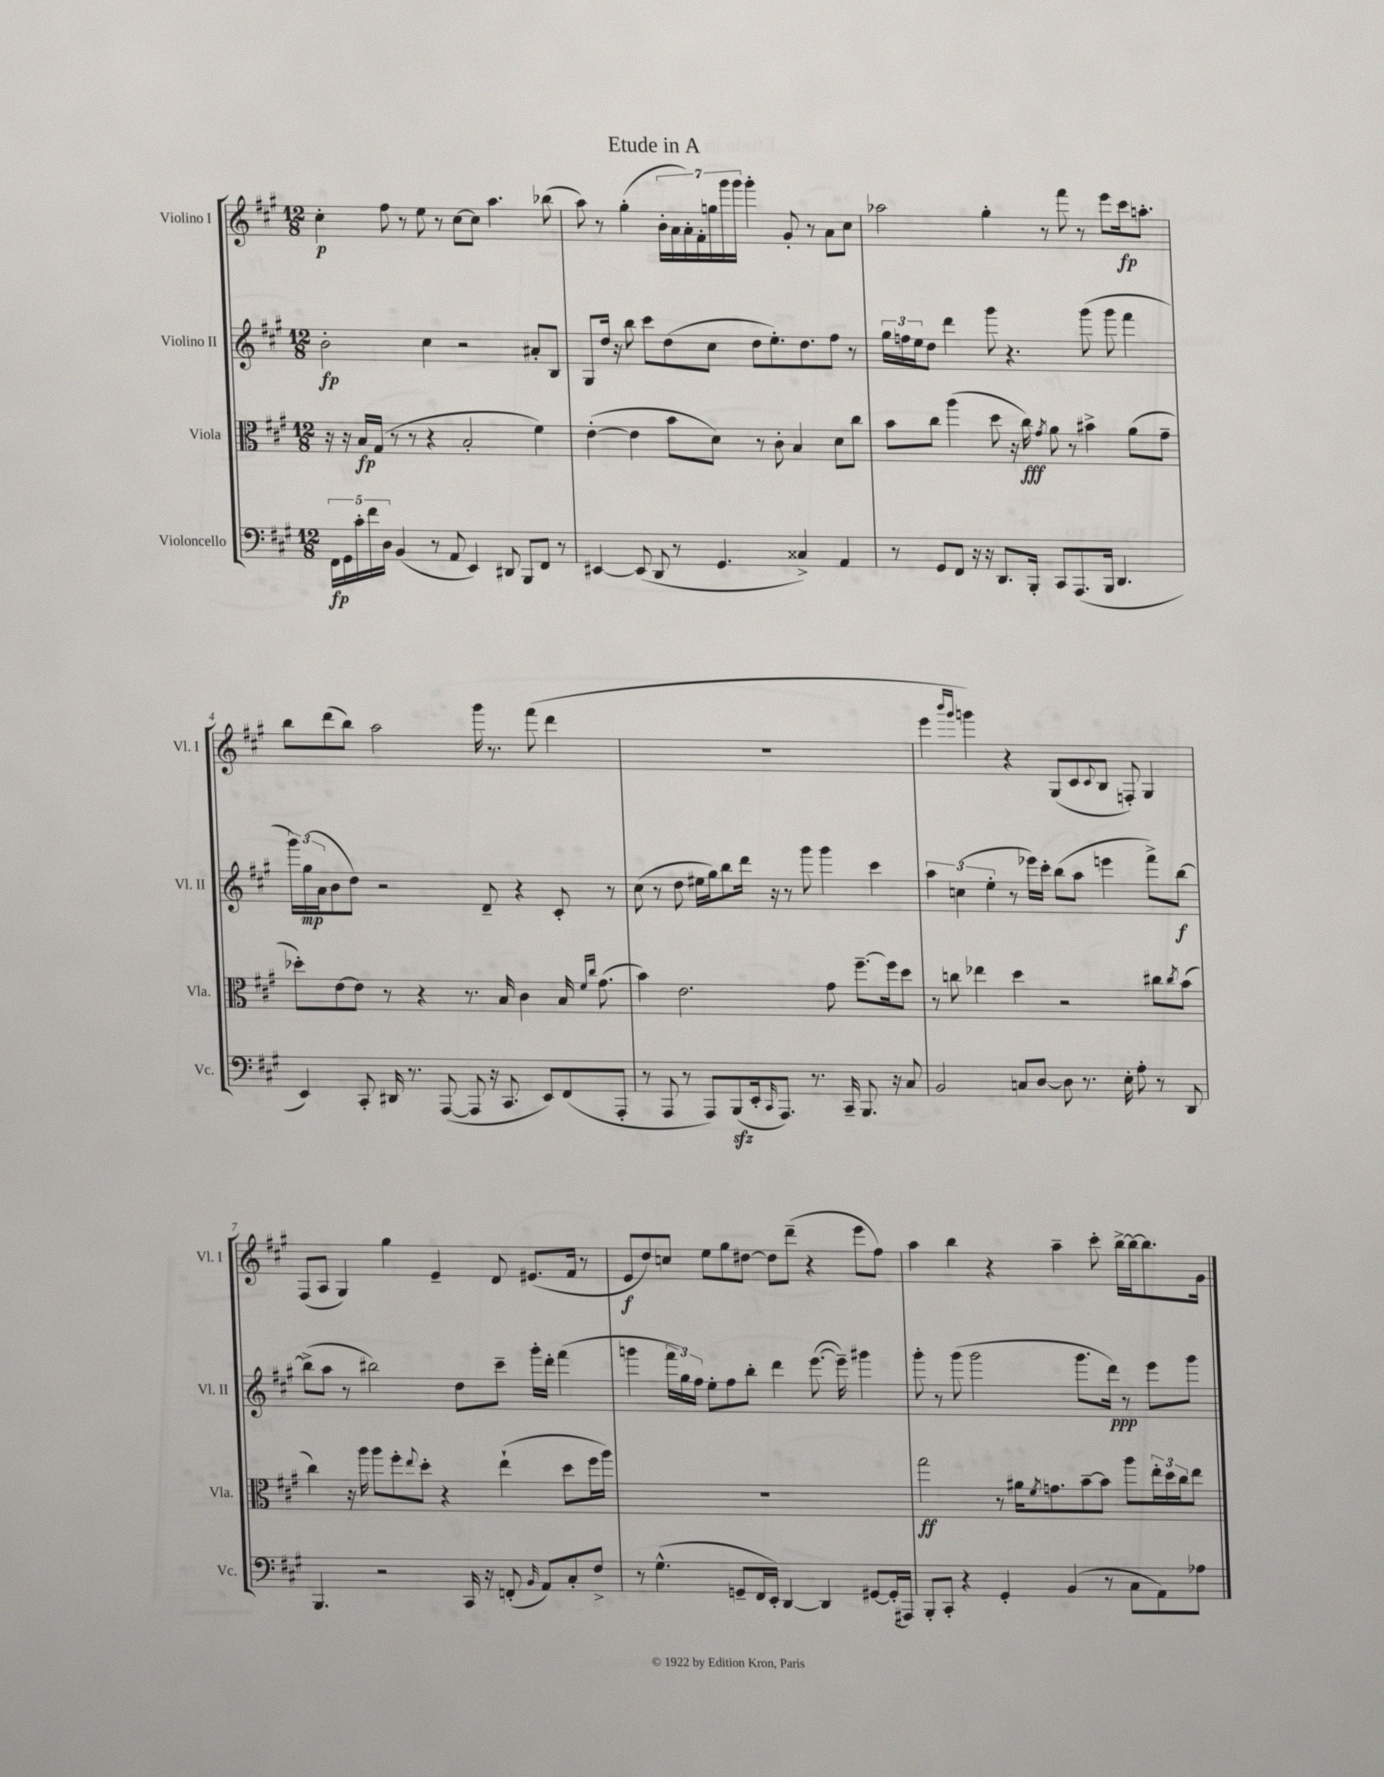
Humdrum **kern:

**kern	**dynam	**kern	**dynam	**kern	**dynam	**kern	**dynam
*part4	*part4	*part3	*part3	*part2	*part2	*part1	*part1
*staff4	*staff4	*staff3	*staff3	*staff2	*staff2	*staff1	*staff1
*I"Violoncello	*	*I"Viola	*	*I"Violino II	*	*I"Violino I	*
*I'Vc.	*	*I'Vla.	*	*I'Vl. II	*	*I'Vl. I	*
*clefF4	*	*clefC3	*	*clefG2	*	*clefG2	*
*k[f#c#g#]	*	*k[f#c#g#]	*	*k[f#c#g#]	*	*k[f#c#g#]	*
*M12/8	*	*M12/8	*	*M12/8	*	*M12/8	*
=1	=1	=1	=1	=1	=1	=1	=1
20FF#\LL	fp	16r	.	2b'\	fp	4cc#'\	p
20GG#\	.	.	.	.	.	.	.
.	.	16r	.	.	.	.	.
20c#'\	.	.	.	.	.	.	.
.	.	16B/LL	fp	.	.	.	.
20f#\	.	.	.	.	.	.	.
.	.	(16G#/JJ	.	.	.	.	.
20D\JJ	.	.	.	.	.	.	.
(4BB/	.	8r	.	.	.	8ff#\	.
.	.	8r	.	.	.	8r	.
8r	.	4r	.	4cc#\	.	8ee\	.
8AA/	.	.	.	.	.	8r	.
4EE/)	.	2B'/	.	2r	.	[8cc#\L	.
.	.	.	.	.	.	8cc#\J]	.
8DD#X/	.	.	.	.	.	4.aa\	.
8BBB/L	.	.	.	.	.	.	.
8FF#/J	.	4f#\)	.	8a#X'/L	.	.	.
8r	.	.	.	8B/J	.	(8bb-X\	.
=2	=2	=2	=2	=2	=2	=2	=2
[4EE#X/	.	([4e'\	.	8G#/L	.	8aa\)	.
.	.	.	.	16dd/Jk	.	8r	.
.	.	.	.	16r	.	.	.
(8EE#/]	.	4e\]	.	8bb\	.	(4gg#'\	.
8DD/	.	.	.	8ccc#\L	.	.	.
8r	.	8b\L	.	(8dd\	.	28b'\LL	.
.	.	.	.	.	.	28a\	.
.	.	.	.	.	.	28a'\)	.
.	.	.	.	.	.	28f#'\	.
4.GG#/	.	8d\J)	.	8cc#\J	.	.	.
.	.	.	.	.	.	28ggn\	.
.	.	.	.	.	.	28ggg#\	.
.	.	.	.	.	.	28ggg#\JJ	.
.	.	8r	.	8dd\L	.	4ggg#'\	.
.	.	8c#'\	.	8.ee'\)	.	.	.
4C##X^/)	.	4B/	.	.	.	8g#'/	.
.	.	.	.	8.dd\	.	.	.
.	.	.	.	.	.	8r	.
4AA/	.	8d\L	.	8ff#\J	.	8a\L	.
.	.	8cc#\J	.	8r	.	8cc#\J	.
=3	=3	=3	=3	=3	=3	=3	=3
8r	.	8b\L	.	24gg#\LL	.	2aa-X\	.
.	.	.	.	24ffn\	.	.	.
.	.	.	.	24ee\J	.	.	.
8GG#/L	.	8cc#\J	.	8dd\J	.	.	.
8FF#/J	.	(4aa\	.	4ddd\	.	.	.
16r	.	.	.	.	.	.	.
16r	.	.	.	.	.	.	.
8.DD/L	.	8dd\	.	8ggg#\	.	4gg#'\	.
.	.	16r	.	4.r	.	.	.
16BBB'/Jk	.	16cc#\)	fff	.	.	.	.
.	.	8qg#/	.	.	.	.	.
8CC#/L	.	8a\	.	.	.	8r	.
(8.AAA/	.	8r	.	.	.	8fff#\	.
.	.	4b#X^\	.	(8ggg#\	.	8r	.
16BBB/Jk	.	.	.	.	.	.	.
4.DD/	.	.	.	8ggg#\	.	8eee\L	.
.	.	(8a\L	.	4fff#\	.	16ccc#\k	fp
.	.	.	.	.	.	8.aan'\J	.
.	.	8g#~\J	.	.	.	.	.
!!LO:LB:g=z
=4	=4	=4	=4	=4	=4	=4	=4
4EE/)	.	8dd-X'\L)	.	24ggg#\LL)	.	8bb\L	.
.	.	.	.	(24gg#\	mp	.	.
.	.	.	.	24a\J	.	.	.
.	.	[8e\	.	8b\	.	(8ddd\	.
8CC#'/	.	8e\J]	.	8dd\J)	.	8bb\J)	.
16DD#X/	.	8r	.	2r	.	2aa\	.
8.r	.	.	.	.	.	.	.
.	.	4r	.	.	.	.	.
([8AAA/	.	.	.	.	.	.	.
8AAA/]	.	8.r	.	.	.	.	.
16r	.	.	.	8d~/	.	16ggg#\	.
8.CC#/	.	16B/	.	.	.	8.r	.
.	.	4c#\	.	4r	.	.	.
8EE/L)	.	.	.	.	.	(8fff#\	.
(8FF#/	.	16B/	.	8c#'/	.	4ddd\	.
.	.	16qqf#/LL	.	.	.	.	.
.	.	16qqcc#/JJ	.	.	.	.	.
.	.	(8.g#\	.	.	.	.	.
8AAA'/J	.	.	.	8r	.	.	.
=5	=5	=5	=5	=5	=5	=5	=5
8r	.	4b\)	.	(8cc#\	.	1.r	.
8AAA/	.	.	.	8r	.	.	.
8r	.	2.e\	.	8dd\	.	.	.
8AAA/L)	.	.	.	16ee#X\LL	.	.	.
.	.	.	.	16gg#\J)	.	.	.
(8BBBzz/	.	.	.	8bb\	.	.	.
16EE'/k	.	.	.	16ddd\Jk	.	.	.
16qqCC#/	.	.	.	.	.	.	.
8.AAA/J)	.	.	.	16r	.	.	.
.	.	.	.	8r	.	.	.
8.r	.	.	.	8ggg#\	.	.	.
.	.	8g#\	.	4ggg#\	.	.	.
16CC#~/	.	.	.	.	.	.	.
8.BBB/	.	[8.ff#~\L	.	.	.	.	.
.	.	.	.	4ccc#\	.	.	.
16r	.	16ff#\k]	.	.	.	.	.
8C#/	.	8dd\J	.	.	.	.	.
=6	=6	=6	=6	=6	=6	=6	=6
2BB/	.	8r	.	6aa\	.	4eee\	.
.	.	8ccn\	.	.	.	.	.
.	.	.	.	(6ccn\	.	.	.
.	.	.	.	.	.	16qqbbb/LL	.
.	.	.	.	.	.	16qqggg#/JJ	.
.	.	4ee-X\	.	.	.	4gggn\)	.
.	.	.	.	6ee'\	.	.	.
8Cn/L	.	4dd\	.	8r	.	4r	.
[8D/J	.	.	.	16eee-X\LL)	.	.	.
.	.	.	.	16ccc#'\JJ	.	.	.
8D\]	.	2r	.	(8bb\L	.	(8G#/L	.
8.r	.	.	.	8aa\J	.	8c#/	.
.	.	.	.	.	.	8qqc#/	.
.	.	.	.	4eeen\	.	8B/J	.
16E'\	.	.	.	.	.	.	.
8A'\	.	.	.	.	.	8Fn'/)	.
8r	.	8cc#X\L	.	8fff#^\L)	.	4G#/	.
.	.	8qcc#/	.	.	.	.	.
8DD/	.	(8b\J	.	[8bb\J	f	.	.
!!LO:LB:g=z
=7	=7	=7	=7	=7	=7	=7	=7
4.BBB/	.	4cc#\)	.	(8bb^\L]	.	(8F#/L	.
.	.	.	.	8aa\J	.	8A/J	.
.	.	16r	.	8r	.	4G#/)	.
.	.	16aa\	.	.	.	.	.
2r	.	8aa\L	.	2bb#X\)	.	.	.
.	.	8ff#'\	.	.	.	4gg#\	.
.	.	8qqee/	.	.	.	.	.
.	.	8dd'\J	.	.	.	.	.
.	.	4r	.	.	.	4e~/	.
16CC#/	.	.	.	8dd\L	.	.	.
16r	.	.	.	.	.	.	.
(8FFn'/	.	(4ee`\	.	8ccc#~\J	.	8d/	.
16qqBB/	.	.	.	.	.	.	.
8AA/L)	.	.	.	16ggg#'\LL	.	(8.e#X/L	.
.	.	.	.	16ddd'\JJ	.	.	.
8C#'/	.	8dd\L	.	(4fff#\	.	.	.
.	.	.	.	.	.	16f#/Jk	.
8F#^/J	.	16ff#\L	.	.	.	8r	.
.	.	16aa\JJ)	.	.	.	.	.
=8	=8	=8	=8	=8	=8	=8	=8
8r	.	1.r	.	4gggn\	.	8e/L	f
(4.G#^^\	.	.	.	.	.	8dd/)	.
.	.	.	.	24fff#\LL	.	8ccn/J	.
.	.	.	.	24gg#\)	.	.	.
.	.	.	.	24ff#\JJ	.	.	.
.	.	.	.	8ee'\L	.	8ee\L	.
8GGn~/L	.	.	.	8ff#\	.	8gg#\	.
16FF#/L	.	.	.	8bb'\J	.	[8dd#X\J	.
16EE'/JJ)	.	.	.	.	.	.	.
[4DD/	.	.	.	4ddd\	.	8dd#\L]	.
.	.	.	.	.	.	(8ddd~\J	.
4DD/]	.	.	.	([8.eee\	.	4r	.
.	.	.	.	16eee~\])	.	.	.
[8GG#X/L	.	.	.	4ggg#X\	.	8eee\L	.
(16GG#'/L]	.	.	.	.	.	8ff#\J)	.
16AAA#X/JJ)	.	.	.	.	.	.	.
=9	=9	=9	=9	=9	=9	=9	=9
8BBB'/L	.	2gg#\	ff	8ggg#'\	.	4aa\	.
8CC#'/J	.	.	.	8r	.	.	.
4r	.	.	.	(8ggg#\	.	4bb\	.
.	.	.	.	2ggg#\	.	.	.
4GG#'/	.	8r	.	.	.	4r	.
.	.	16a#X\KL	.	.	.	.	.
.	.	8qf#/	.	.	.	.	.
.	.	8.gn\	.	.	.	.	.
(4BB/	.	.	.	.	.	4aa~\	.
.	.	[8b~\	.	8.ggg#\L	.	.	.
8r	.	8b\J]	.	.	.	8ccc#'\	.
.	.	.	.	16ddd\Jk)	ppp	.	.
8C#\L	.	8aa\L	.	8r	.	[16bb^\LL	.
.	.	.	.	.	.	16bb\J_	.
8AA\)	.	24ee'\L	.	8eee\L	.	8.bb\]	.
.	.	24dd\	.	.	.	.	.
.	.	24cc#\J	.	.	.	.	.
8A-X\J	.	8ee\J	.	8ggg#\J	.	.	.
.	.	.	.	.	.	16g#\Jk	.
==	==	==	==	==	==	==	==
*-	*-	*-	*-	*-	*-	*-	*-
